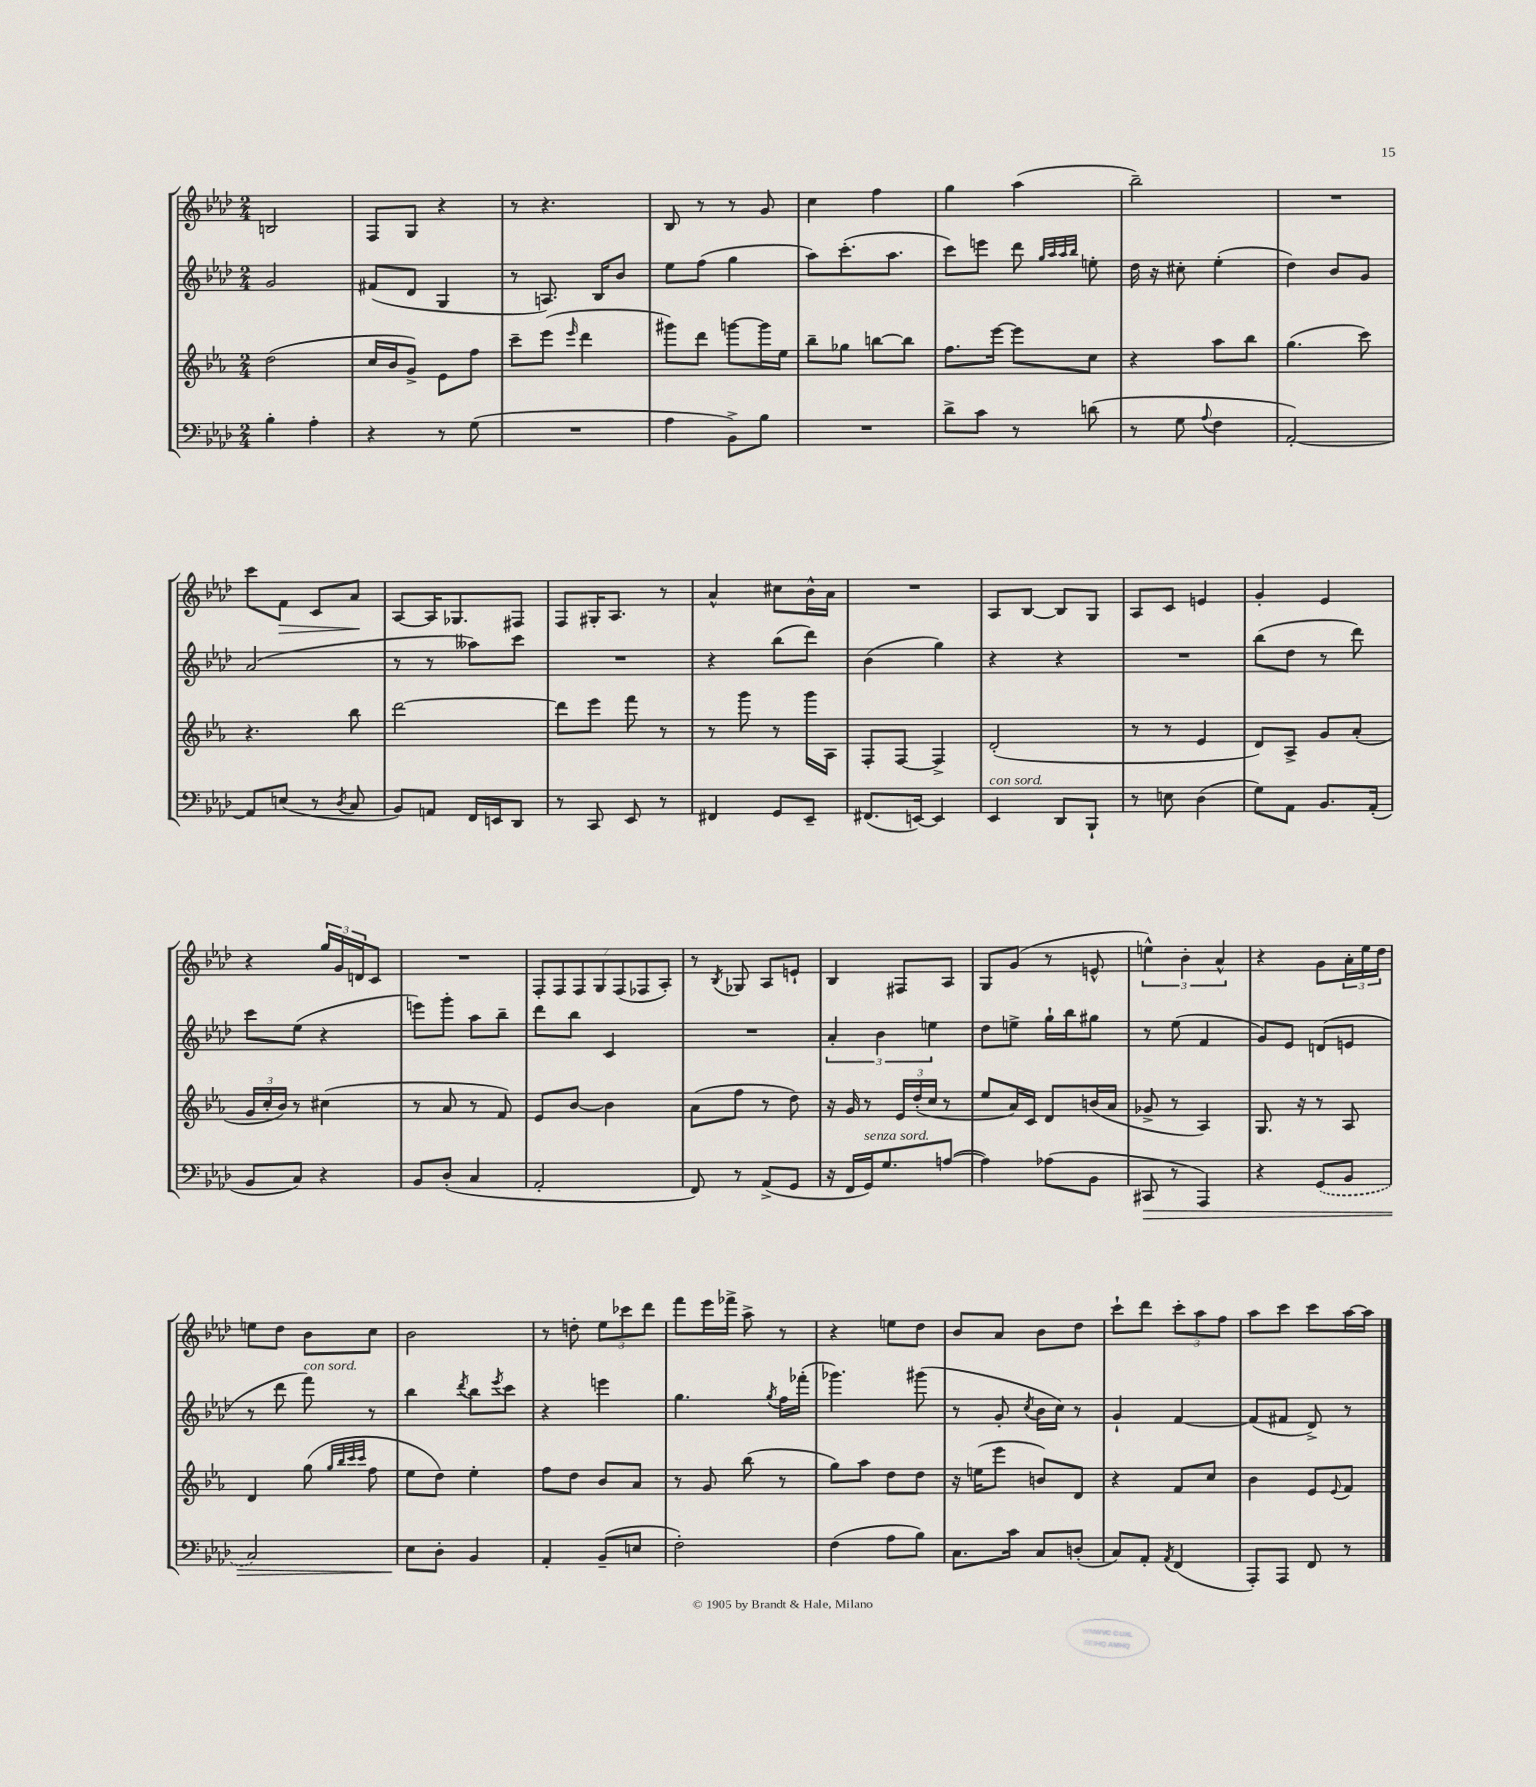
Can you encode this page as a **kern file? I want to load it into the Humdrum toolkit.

**kern	**kern	**kern	**kern
*staff4	*staff3	*staff2	*staff1
*clefF4	*clefG2	*clefG2	*clefG2
*k[b-e-a-d-]	*k[b-e-a-]	*k[b-e-a-d-]	*k[b-e-a-d-]
*M2/4	*M2/4	*M2/4	*M2/4
4B-'	(2dd	2g	2B
4A-'	.	.	.
=	=	=	=
4r	16cc	(8f#	8F
.	16b-	.	.
.	8g^)	8d-	8G
8r	8e-	4G	4r
(8G	8ff	.	.
=	=	=	=
2r	8ccc~	8r	8r
.	(8eee-	8.A)	4.r
.	16qqeee-	.	.
.	4ddd	.	.
.	.	16B-	.
.	.	8b-	.
=	=	=	=
4A-	8ggg#)	8ee-	8B-
.	8ddd	(8ff	8r
8BB-^)	[8ggg	4gg	8r
8B-	16ggg]	.	8g
.	16ee-	.	.
=	=	=	=
2r	8bb-~	8aa-)	4cc
.	8gg-	(8.ccc'	.
.	[8bb	.	4ff
.	.	8.aa-	.
.	8bb]	.	.
=	=	=	=
8d-^	8.ff	8ccc)	4gg
8c	.	8eee	.
.	[16eee-	.	.
8r	8eee-]	8ddd-	(4aa-
.	.	32qqgg	.
.	.	32qqaa-	.
.	.	32qqaa-	.
.	.	32qqbb-	.
(8d	8cc	8ee'	.
=	=	=	=
8r	4r	16dd-	2bb-~)
.	.	16r	.
8G	.	8cc#'	.
8qqA-	.	.	.
4F	8aa-	(4ee-'	.
.	8bb-	.	.
=	=	=	=
[2AA-')	(4.gg	4dd-)	2r
.	.	8b-	.
.	8ccc)	8g	.
=	=	=	=
8AA-]	4.r	(2a-	8ccc
(8E	.	.	8f
8r	.	.	8c
8qD-	.	.	.
8C	8bb-	.	8a-
=	=	=	=
8BB-)	[2ddd	8r	[8A-
8AA	.	8r	16A-]
.	.	.	8.G-
16FF	.	8aa--)	.
16EE	.	.	.
8DD-	.	8ccc	8F#
=	=	=	=
8r	8ddd]	2r	8F
8CC	8eee-	.	16G#'
.	.	.	8.A-
8EE-	8fff	.	.
8r	8r	.	8r
=	=	=	=
4FF#	8r	4r	4a-^^
.	8ggg	.	.
8GG	8r	(8bb-	8cc#
8EE-~	16ggg	8ddd-)	16b-^^
.	16A-	.	16a-
=	=	=	=
(8.FF#	8F'	(4b-	2r
.	[8F	.	.
[16EE)	.	.	.
4EE]	4F^]	4gg)	.
=	=	=	=
4EE-	(2d'	4r	8A-
.	.	.	[8B-
8DD-	.	4r	8B-]
8BBB-`	.	.	8G
=	=	=	=
8r	8r	2r	8A-
8E	8r	.	8c
(4D-	4e-	.	4e
=	=	=	=
8G)	8d)	(8bb-	4g'
8AA-	8A-^	8dd-	.
8.BB-	8g	8r	4e-
.	(8a-'	8ddd-)	.
(16AA-'	.	.	.
=	=	=	=
8BB-	24g	8ccc	4r
.	24cc'	.	.
.	24b-)	.	.
8C)	8r	(8ee-	.
4r	(4cc#	4r	24gg
.	.	.	24g
.	.	.	24d
.	.	.	8c
=	=	=	=
8BB-	8r	8eee)	2r
(8D-'	8a-	8ggg'	.
4C	8r	8aa-	.
.	8f)	8bb-~	.
=	=	=	=
2AA-'	8e-	8ddd-	14F'
.	.	.	14F
.	[8b-	8bb-	.
.	.	.	14F
.	.	.	14G
.	4b-]	4c	.
.	.	.	(14F
.	.	.	14F-
.	.	.	14A-')
=	=	=	=
8FF)	(8a-	2r	8r
.	.	.	8qB-
8r	8ff	.	8G-
(8AA-^	8r	.	8A-
8GG	8dd)	.	8e`
=	=	=	=
16r	16r	6a-'	4B-
16FF	16g	.	.
16GG)	8r	.	.
.	.	6b-	.
8.G	.	.	.
.	24e-	.	8F#
.	(24dd'	.	.
.	24cc	6ee	.
([8A	8r	.	8A-
=	=	=	=
4A])	8ee-	8dd-	8G
.	16a-)	8ee^	(8g
.	16c	.	.
(8A-	8d	16gg`	8r
.	.	16bb-	.
8BB-	(16b	8gg#	8e^^
.	16a-	.	.
=	=	=	=
8CC#	8g-^	8r	6ee^^)
8r	8r	(8ee-	.
.	.	.	6b-'
4AAA-)	4A-)	4f	.
.	.	.	6a-^^
=	=	=	=
4r	8.G	8g)	4r
.	.	8e-	.
.	16r	.	.
(8GG	8r	(8d	8g
8BB-	8A-	8e	24a-'
.	.	.	24ee-
.	.	.	24dd-
=	=	=	=
2C)	4d	8r	8ee
.	.	8ddd-	8dd-
.	(8gg	8fff)	8b-
.	32qqgg	.	.
.	32qqbb-	.	.
.	32qqccc	.	.
.	32qqccc	.	.
.	8ff	8r	8cc
=	=	=	=
8E-	8ee-	4bb-	2b-
8D-'	8dd)	.	.
.	.	8qddd-	.
4BB-	4ee-'	8bb-	.
.	.	8qeee-	.
.	.	8ccc	.
=	=	=	=
4AA-'	8ff	4r	8r
.	8dd	.	8dd'
(8BB-~	8b-	4eee	12ee-
.	.	.	12ccc-
8E	8a-	.	.
.	.	.	12ddd-
=	=	=	=
2F')	8r	4.gg	8fff
.	8g	.	16eee-
.	.	.	16fff-^
.	(8bb-	.	8aa-^
.	.	8qgg	.
.	8r	16ff	8r
.	.	(16fff-'	.
=	=	=	=
(4F	8gg)	4.ggg-)	4r
.	8aa-	.	.
8A-	8dd	.	8ee
8B-)	8dd	(8ggg#	8dd-
=	=	=	=
8.C	16r	8r	8b-
.	(16ee	.	.
.	8eee-	8g'	8a-
16c	.	.	.
.	.	8qcc	.
8C	8b)	16b-	8b-
.	.	16cc)	.
(8D'	8d	8r	8dd-
=	=	=	=
8C)	4r	4g`	8ccc`
8AA-'	.	.	8ddd-
8qAA-	.	.	.
(4FF	8f	[4f	12ccc'
.	.	.	12aa-
.	8cc	.	.
.	.	.	12ff
=	=	=	=
8AAA-')	4b-	(8f]	8aa-
8AAA-	.	8f#	8ccc
8FF	8e-	8d-^)	8ccc
.	8qqe-	.	.
8r	8f	8r	[16aa-
.	.	.	16aa-]
==	==	==	==
*-	*-	*-	*-
